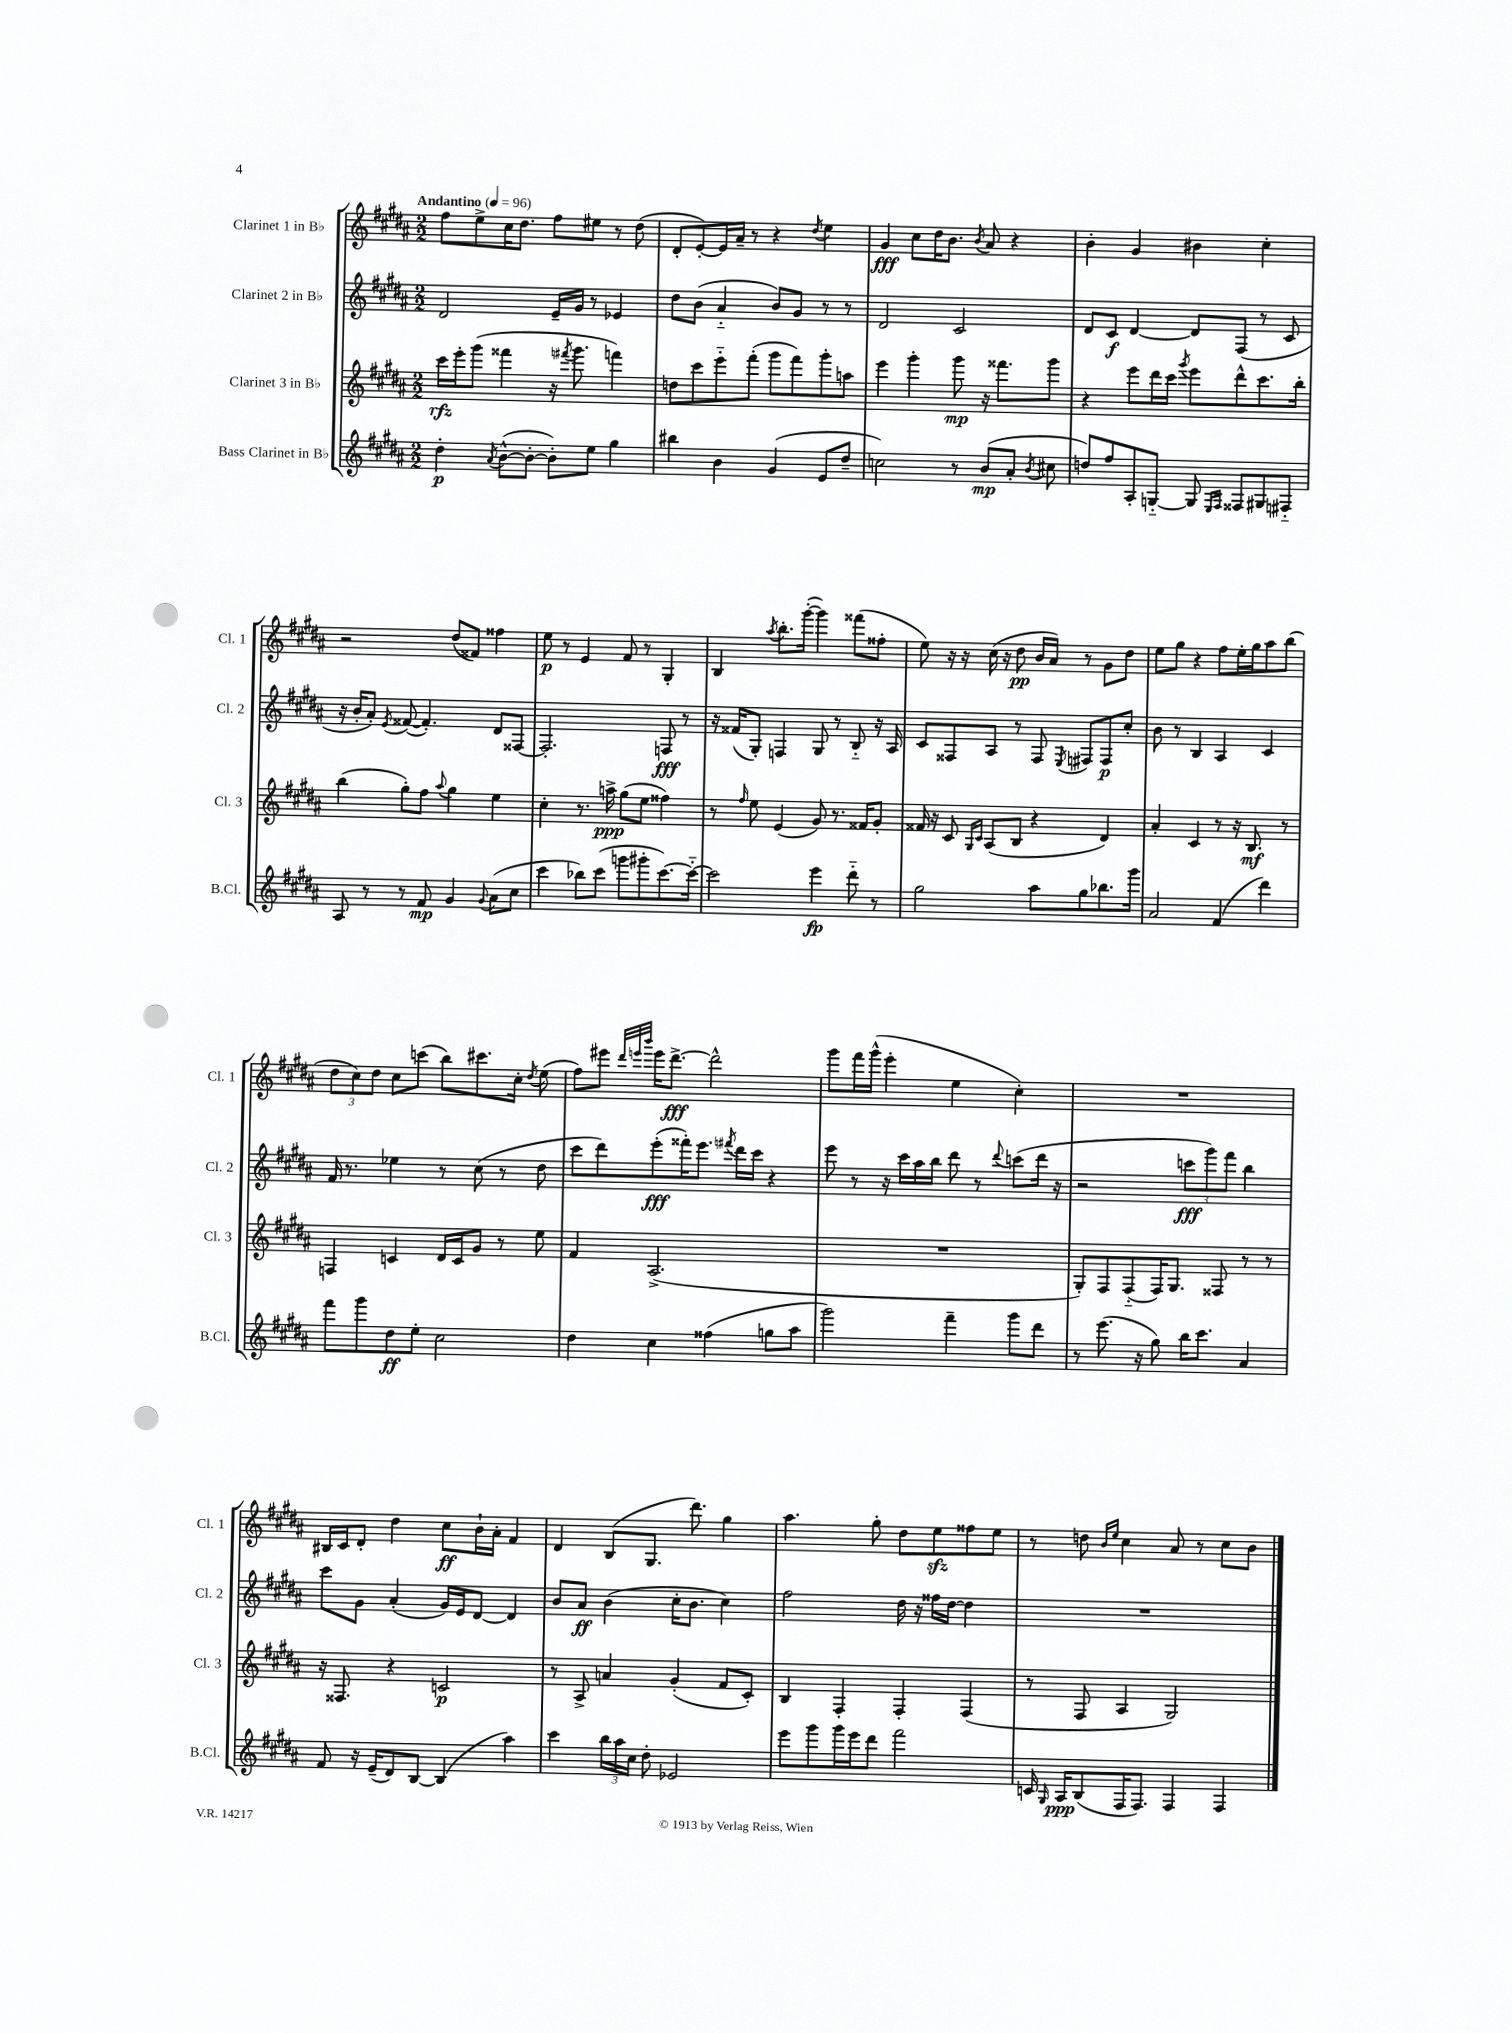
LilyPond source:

<<
\new StaffGroup <<
\new Staff = "s0" \with { instrumentName = "Clarinet 1 in Bb" shortInstrumentName = "Cl. 1" } {
    \clef treble \key b \major \numericTimeSignature \time 2/2 \tempo "Andantino" 4 = 96
    \autoBeamOff fis''8[ e''8-> cis''16 dis''8.] fis''8[ eis''8] r8 dis''8( |
    dis'8[-. e'8~-.) e'16 ais'16]-- r8 r4 \acciaccatura { dis''8 } e''4 |
    gis'4\fff cis''8[ dis''16 b'8.] \acciaccatura { b'8 } ais'8 r4 |
    b'4-. gis'4 bis'4 cis''4-. |
    r2 dis''8[( fisis'8]) fisis''4 |
    e''8\p r8 e'4 fis'8 r8 gis4-. |
    b4 \acciaccatura { ais''8 } b''8.[-. gis'''16]~-.( gis'''4) fisis'''8[( fisis''8]-. |
    e''8) r16 r16 cis''16( r16 dis''8\pp b'16[ ais'16]) r8 gis'8[ dis''8] |
    e''8[ gis''8] r4 fis''8[ e''16-. gis''16 ais''8 b''8]( |
    \tuplet 3/2 { dis''8[ cis''8) dis''8] } cis''8[ c'''8]( b''8[) cis'''8. cis''16]-. \acciaccatura { dis''8 } e''8( |
    fis''8[) eis'''8] \grace { dis'''32[ e'''32 b'''32] } e'''16[ dis'''8.]~->\fff dis'''2-^ |
    gis'''8[ fis'''16 gis'''16]-^( e'''4-. e''4 cis''4-.) |
    R1 |
    bis16[ cis'16 dis'8]-. dis''4 cis''8[\ff b'16-! ais'16]-. fis'4 |
    dis'4 b8[( gis8.] dis'''8.) gis''4 |
    ais''4. gis''8-. dis''8[ e''8\sfz fisis''8 e''8] |
    r8 d''8 \grace { b'16[ e''16] } cis''4 ais'8 r8 cis''8[ b'8] \bar "|." |
}
\new Staff = "s1" \with { instrumentName = "Clarinet 2 in Bb" shortInstrumentName = "Cl. 2" } {
    \clef treble \key b \major \numericTimeSignature \time 2/2
    \autoBeamOff dis'2 e'16[-- gis'16] r8 ees'4 |
    dis''8[ b'8]( ais'4-_ b'8[) gis'8] r8 r8 |
    dis'2 cis'2 |
    dis'8[ cis'8]\f dis'4~ dis'8[ fis8]( r8 cis'8 |
    r16 b'16[-. ais'8]-.) \acciaccatura { e'8 } fisis'8~( fisis'4.-.) dis'8[ fisis8]~ |
    fisis2.-. f8\fff r8 |
    r16 fisis'16[( gis8]-.) f4 gis8 r8 b8-_ r16 ais16 |
    cis'8[ fisis8 ais8] r8 fisis8 \acciaccatura { e8 } fis8[ fis8\p cis''8]-. |
    b'8 r8 b4 ais4 cis'4 |
    fis'16 r8. ees''4 r8 cis''8( r8 dis''8 |
    cis'''8[ dis'''8) e'''8-.\fff( fisis'''16-.) e'''8.] \acciaccatura { fis'''8 } dis'''16[ cis'''16] r4 |
    e'''8 r8 r16 cis'''16[ ais''16 b''16] dis'''8 r8 \appoggiatura { dis'''8 } c'''8[( dis'''16] r16 |
    r2 \tuplet 3/2 { c'''8[\fff gis'''8) fis'''8] } b''4 |
    cis'''8[ gis'8] ais'4-.( gis'16[) e'16 dis'8]~ dis'4 |
    b'8[ ais'8]\ff b'4( cis''16[-. b'8.] cis''4) |
    fis''2 dis''16 r16 fisis''16[ dis''16]~ dis''4 |
    R1 \bar "|." |
}
\new Staff = "s2" \with { instrumentName = "Clarinet 3 in Bb" shortInstrumentName = "Cl. 3" } {
    \clef treble \key b \major \numericTimeSignature \time 2/2
    \autoBeamOff cis'''16[\rfz e'''16-. gis'''8]( fisis'''4 r16 \acciaccatura { fis'''8 } gis'''8. f'''4) |
    d''8[ cis'''8 e'''8-_ fis'''8]-.( gis'''8[ fis'''8) gis'''8-. a''8] |
    e'''4 gis'''4-. gis'''8\mp r16 fisis'''8.[ gis'''8] |
    r4 e'''8[ dis'''16 cis'''16] \acciaccatura { gis'''8 } e'''8[ dis'''8-^ cis'''8. b''16]-. |
    b''4( gis''8[-.) fis''8] \appoggiatura { ais''8 } gis''4 e''4 |
    cis''4-. r8. a''16->\ppp gis''8[( e''8] fisis''4) |
    r8 \grace { fis''16 } e''8 e'4( gis'8) r8. fisis'16[ gis'8]-. |
    fisis'16 r16 cis'8 \grace { gis16[ cis'16] } ais8[( b8] r4 dis'4) |
    ais'4-. cis'4 r8 r16 b8.\mf r8 |
    f4 c'4 dis'16[ c'16 gis'8] r8 e''8 |
    fis'4 ais2.->( |
    R1 |
    gis8[-.) fis8 fis8-_( fis16) gis8.] fisis8 r8 r8 |
    r16 fisis8. r4 c'2\p |
    r8 ais8-> a'4 gis'4-.( fis'8[ cis'8]-.) |
    b4 fis4-. fis4-. fis4( |
    r8 fis8 ais4 gis2) \bar "|." |
}
\new Staff = "s3" \with { instrumentName = "Bass Clarinet in Bb" shortInstrumentName = "B.Cl." } {
    \clef treble \key b \major \numericTimeSignature \time 2/2
    \autoBeamOff dis''4-.\p \acciaccatura { ais'8 } b'8[~-^( b'8]~-. b'8[-.) e''8] gis''4 |
    bis''4 b'4 gis'4( e'8[ dis''8]-- |
    c''2) r8 b'8[\mp( ais'8]-. \acciaccatura { b'8 } cis''8 |
    d''8[) fis''8 ais8-. g8]~-_ g8 \grace { e16[ fis16] } fisis8[ gis8 fis8]-_ |
    ais8 r8 r8 fis'8\mp gis'4 \appoggiatura { gis'8 } ais'8[( cis''8] |
    cis'''4 bes''8[) cis'''8]( g'''8[ gis'''8-. cis'''8.~) cis'''16]~-_ |
    cis'''2 e'''4\fp dis'''8-_ r8 |
    gis''2 ais''8[ gis''8 bes''8. gis'''16] |
    ais'2 fis'4( dis'''4) |
    fis'''8[ gis'''8 dis''8\ff e''8]-. cis''2 |
    dis''4 cis''4 fisis''4( g''8[ ais''8] |
    gis'''2) fis'''4-- gis'''8[ dis'''8] |
    r8 e'''8.( r16 gis''8) b''16[ cis'''8.] ais'4 |
    fis'8 r16 e'16[--( dis'8) b8]~ b4( ais''4) |
    cis'''4 \tuplet 3/2 { b''16[ ais''16 cis''16] } dis''8-. ees'2 |
    e'''8[ gis'''8 gis'''16 e'''16 dis'''8] fis'''2 |
    c'16 \grace { gis16 } ais16[\ppp b8( fis16 fis8.]) fis4 fis4 \bar "|." |
}
>>
>>
\layout { \context { \Score \remove "Bar_number_engraver" } }
